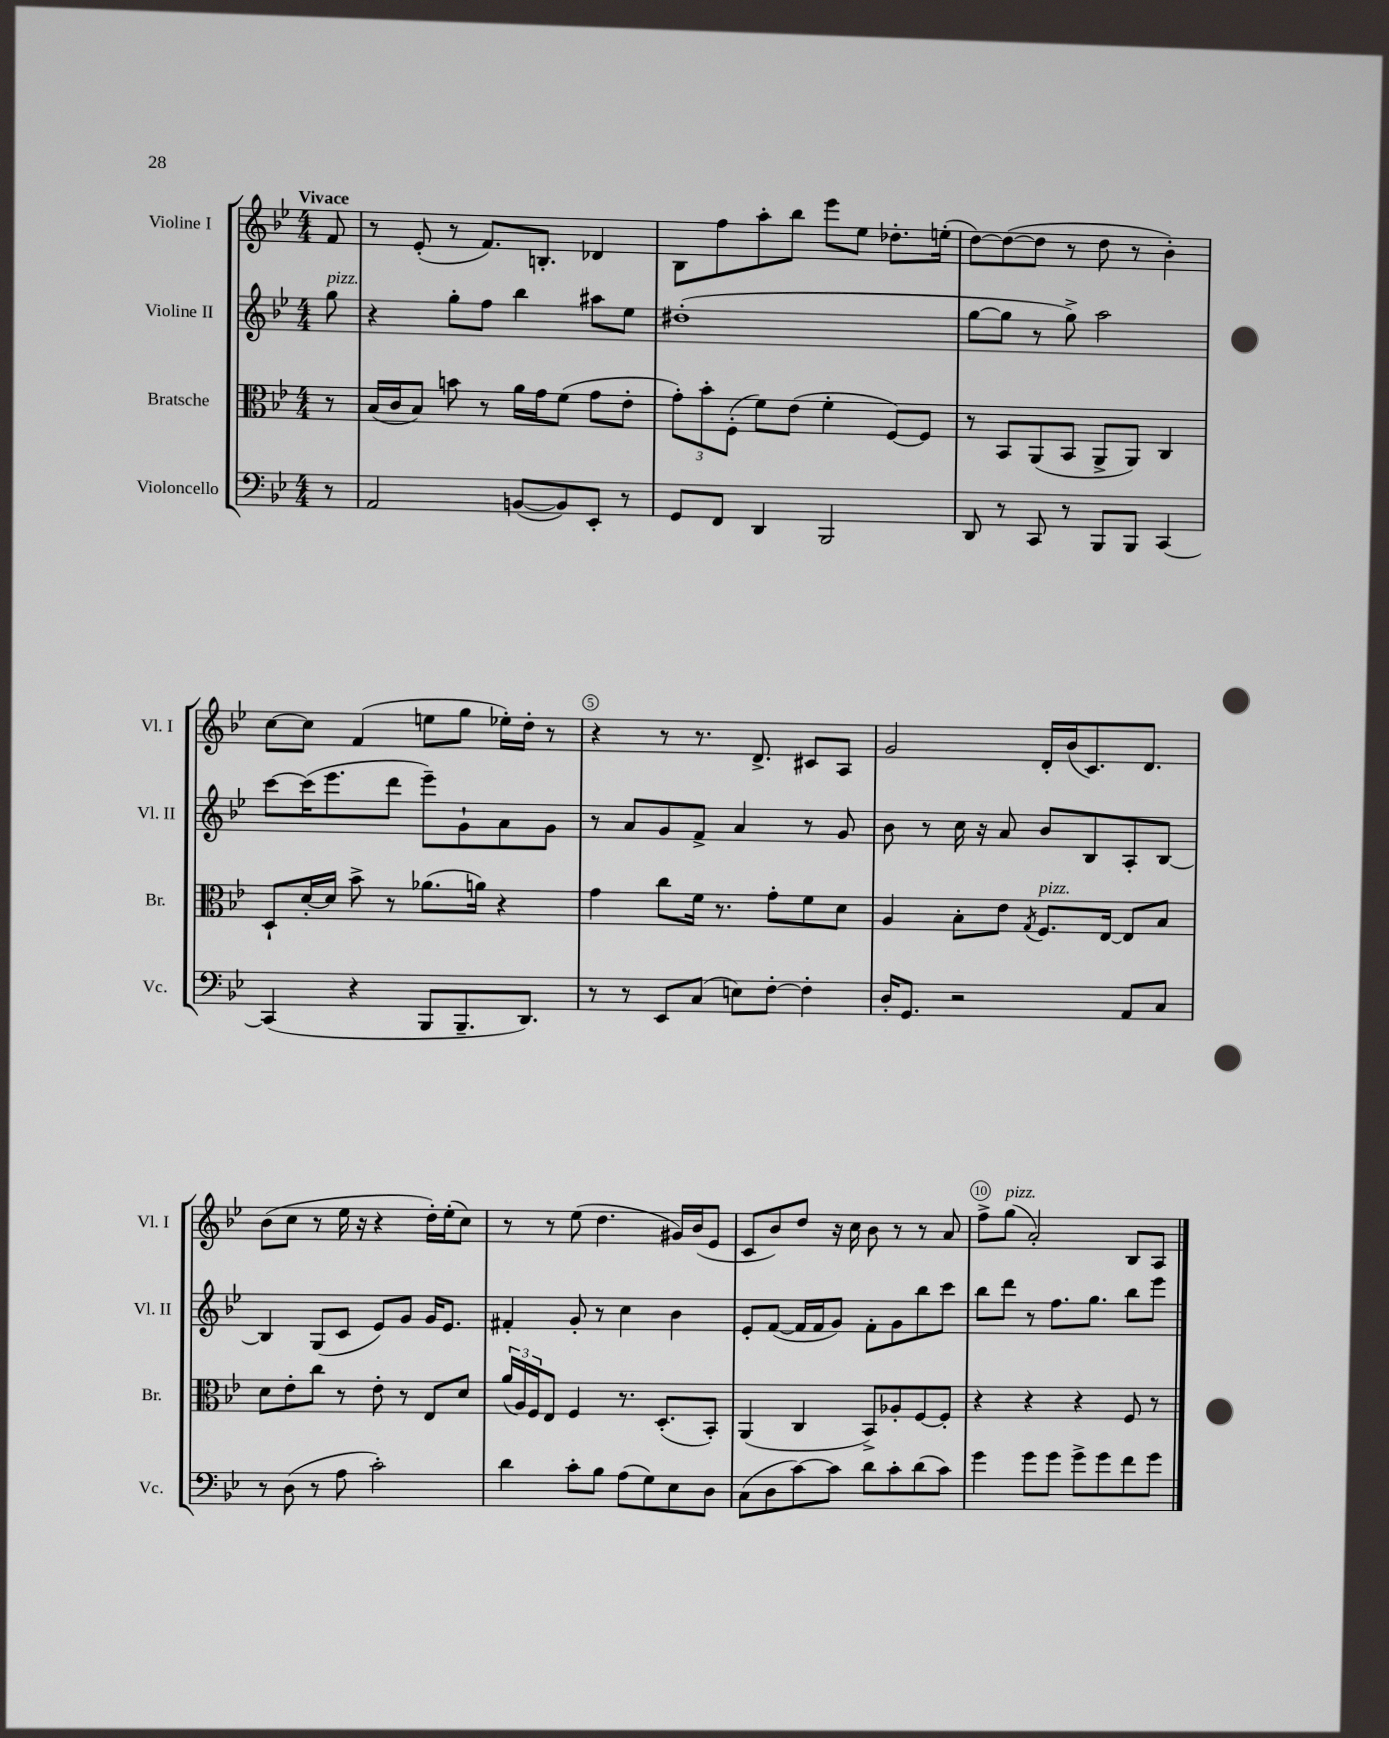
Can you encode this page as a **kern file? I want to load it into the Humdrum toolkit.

**kern	**kern	**kern	**kern
*staff4	*staff3	*staff2	*staff1
*clefF4	*clefC3	*clefG2	*clefG2
*k[b-e-]	*k[b-e-]	*k[b-e-]	*k[b-e-]
*M4/4	*M4/4	*M4/4	*M4/4
8r	8r	8gg\	8f/
=	=	=	=
2AA/	(16B-/LL	4r	8r
.	16c/J	.	.
.	8B-/J)	.	(8e-'/
.	8b\	8gg'\L	8r
.	8r	8ff\J	8.f/L)
([8BB/L	16a\LL	4bb-\	.
.	16g\J	.	8.B'/J
8BB/])	(8f\J	.	.
8EE-'/J	8g\L	8aa#\L	4d-/
8r	8e-'\J	8ee-\J	.
=	=	=	=
8GG/L	12g'\L)	(1dd#'	8B-\L
.	12b-'\	.	.
8FF/J	.	.	8ff\
.	(12F'\J	.	.
4DD/	8f\L)	.	8aa'\
.	(8e-\J	.	8bb-\J
2BBB-/	4f'\	.	8eee-\L
.	.	.	8ee-\J
.	[8F/L)	.	8.dd-'\L
.	8F/]J	.	.
.	.	.	(16ee'\Jk
=	=	=	=
8DD/	8r	[8gg\L	[8dd\L)
8r	8BB-/L	8gg\]J	(8dd\_
8CC/	(8AA/	8r	8dd\]J
8r	8BB-/J	8gg^\)	8r
8BBB-/L	8AA^/L	2aa\	8dd\
8BBB-/J	8AA/J)	.	8r
[4CC/	4C/	.	4b-'\)
=	=	=	=
(4CC/]	8D`/L	[8ccc\L	[8cc\L
.	[16d'/L	(16ccc\]K	8cc\]J
.	16d/]JJ	8.eee-\	.
4r	8b-^\	.	(4f/
.	8r	8ddd\J	.
8BBB-/L	(8.a-\L	8eee-~\L)	8ee\L
8.BBB-~/	.	8g`\	8gg\J
.	16a\Jk)	.	.
.	4r	8a\	16ee-'\LL)
8.DD/J)	.	.	16dd'\JJ
.	.	8g\J	8r
=	=	=	=
8r	4g\	8r	4r
8r	.	8a/L	.
8EE-/L	8cc\L	8g/	8r
(8C/J	16f\Jk	8f^/J	8.r
.	8.r	.	.
8E\L)	.	4a/	.
.	.	.	8.d^/
[8F'\J	8g'\L	.	.
4F'\]	8f\	8r	8c#/L
.	8d\J	8g/	8A/J
=	=	=	=
16D'/LK	4A/	8b-\	2g/
8.GG/J	.	.	.
.	.	8r	.
2r	8B-'\L	16cc\	.
.	.	16r	.
.	8e-\J	8a/	.
.	8qG/	.	.
.	8.F/L	8b-/L	16d'/LL
.	.	.	(16b-/J
.	.	8B-/	8.c/)
.	[16E-/Jk	.	.
8AA/L	8E-/]L	8A'/	.
.	.	.	8.d/J
8C/J	8B-/J	[8B-/J	.
=	=	=	=
8r	8d\L	4B-/]	(8b-\L
(8D\	8e-'\	.	8cc\J
8r	8cc\J	(8G/L	8r
8A\	8r	8c/J	16ee-\
.	.	.	16r
2c'\)	8e-'\	8e-/L)	4r
.	8r	8g/J	.
.	8E-/L	16g/LK	16dd'\LL)
.	.	8.e-/J	(16ee-'\J
.	8d/J	.	8cc\J)
=	=	=	=
4d\	(24a/LL	4f#'/	8r
.	24A/)	.	.
.	24F/J	.	.
.	8E-/J	.	8r
8c'\L	4F/	8g'/	(8ee-\
8B-\J	.	8r	4.dd\
(8A\L	8.r	4cc\	.
8G\)	.	.	.
.	(8.D'/L	.	.
8E-\	.	4b-\	16g#/LL)
.	.	.	(16b-/J
8D\J	8BB-'/J)	.	8e-/J
=	=	=	=
(8C\L	(4AA/	8e-'/L	8c/L
8D\	.	([8f/J	8b-/)
[8c\)	4C/	16f/]LL	8dd/J
.	.	16f/J	.
8c\]J	.	8g/J)	16r
.	.	.	16cc\
8d\L	8BB-^/L)	8f'\L	8b-\
8c'\	8A-'/	8g\	8r
(8d\	[8F/	8bb-\	8r
8c\J)	8F'/]J	8ccc\J	8a/
=	=	=	=
4g\	4r	8bb-\L	8ff^\L
.	.	8ddd\J	(8gg\J
8g\L	4r	8r	2a'/)
8g\J	.	8.ff\L	.
8g^\L	4r	.	.
.	.	8.gg\J	.
8g\	.	.	.
8f\	8F/	8bb-\L	8B-/L
8g\J	8r	8eee-\J	8A/J
==	==	==	==
*-	*-	*-	*-
